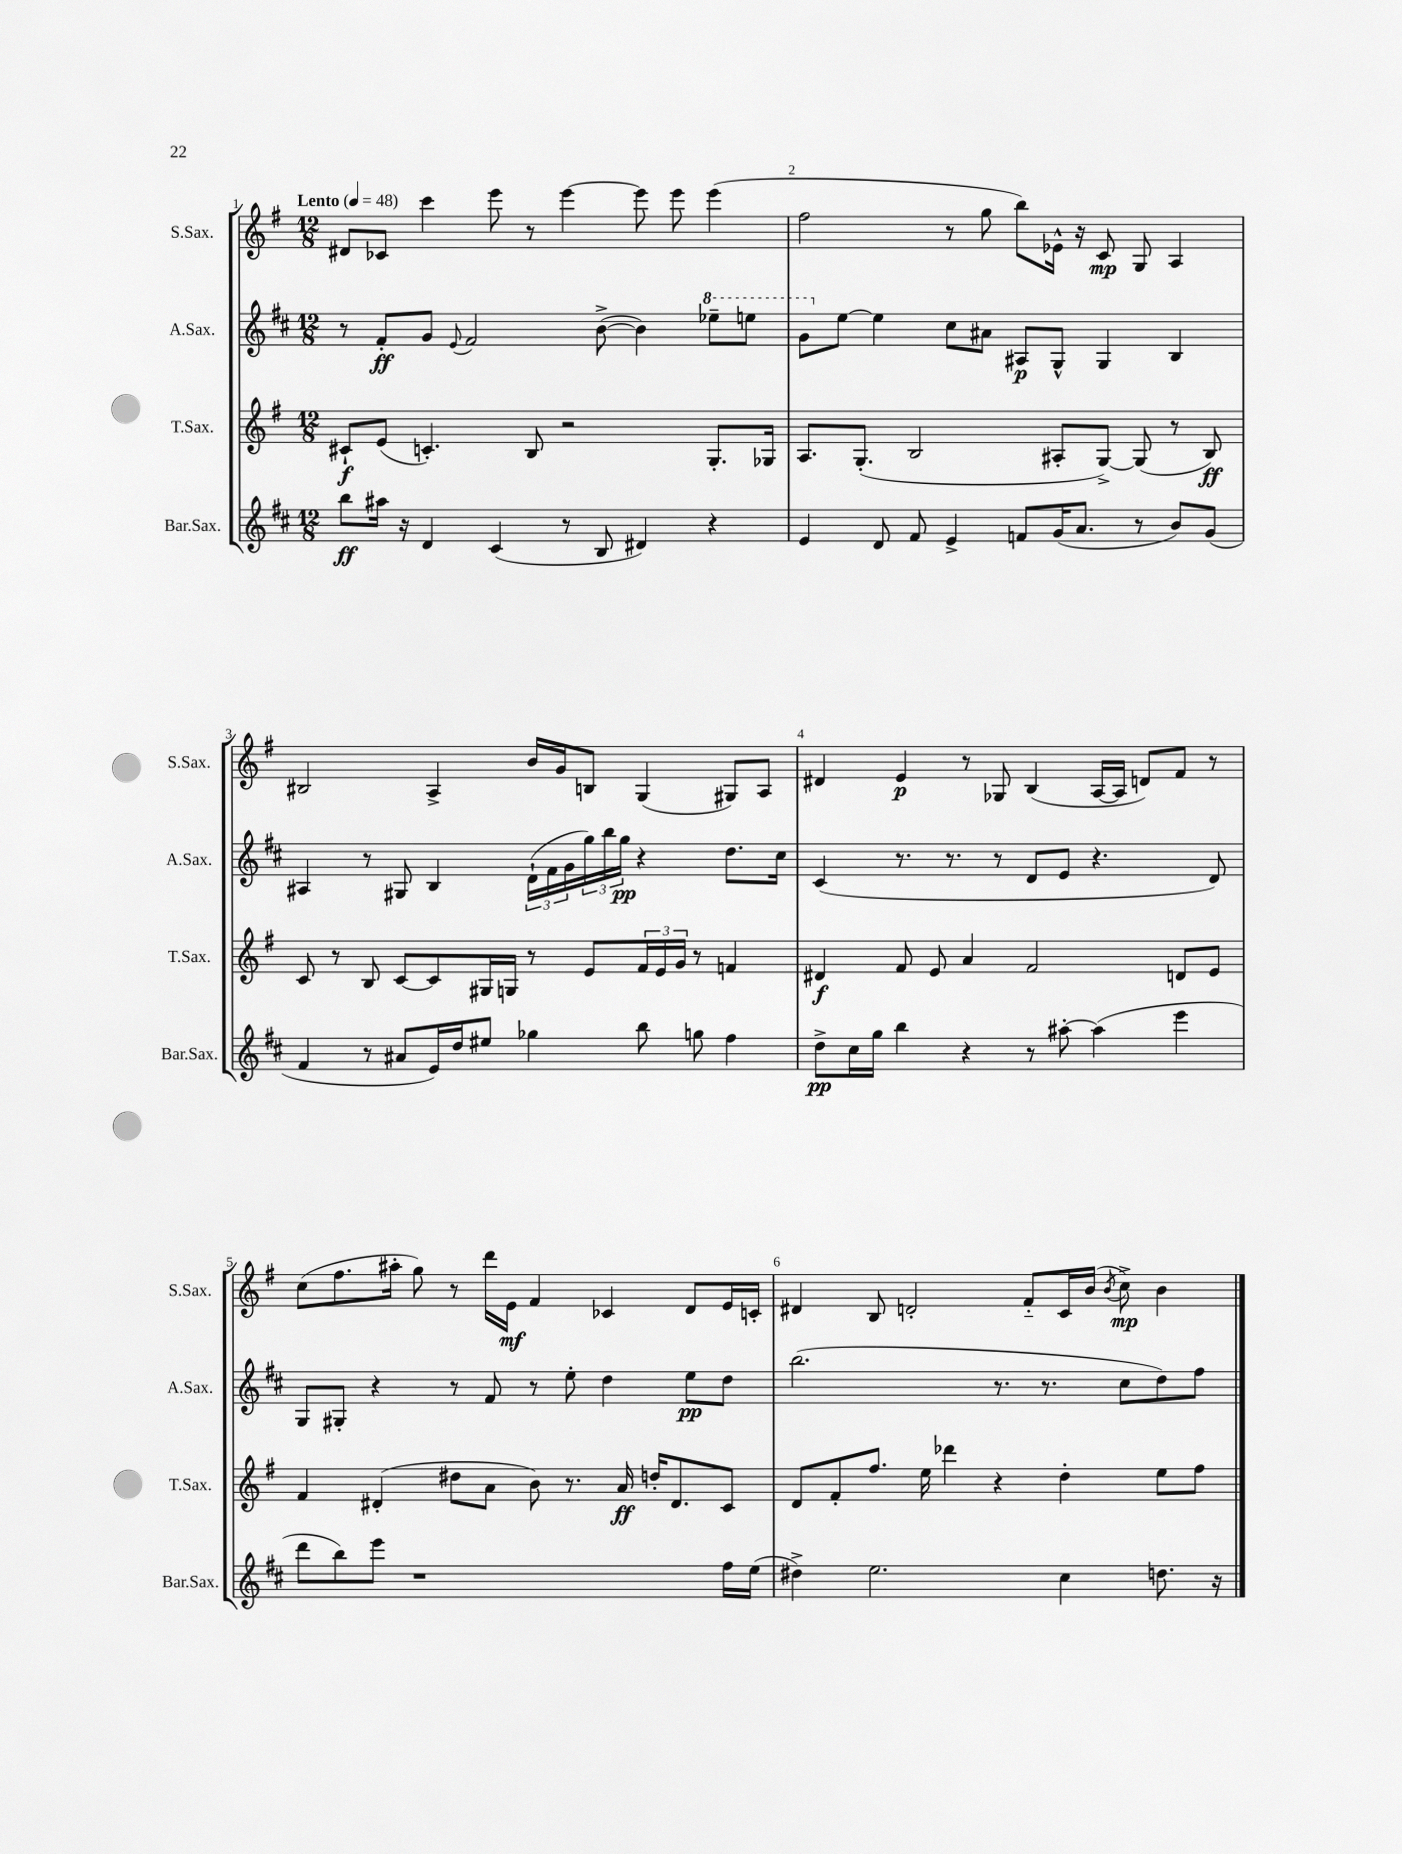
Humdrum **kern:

**kern	**kern	**kern	**kern
*staff4	*staff3	*staff2	*staff1
*clefG2	*clefG2	*clefG2	*clefG2
*k[f#c#]	*k[f#]	*k[f#c#]	*k[f#]
*M12/8	*M12/8	*M12/8	*M12/8
*MM48	*MM48	*MM48	*MM48
8bb\L	8c#`/L	8r	8d#/L
16aa#\Jk	(8e/J	8f#'/L	8c-/J
16r	.	.	.
4d/	4.c'/)	8g/J	4ccc\
.	.	8qqe/	.
.	.	2f#/	.
(4c#/	.	.	8eee\
.	8B/	.	8r
8r	2r	.	[4eee\
8B/	.	([8b^\	.
4d#/)	.	4b\])	8eee\]
.	.	.	8eee\
4r	8.G'/L	8eee-~\L	(4eee\
.	.	8eee\J	.
.	16G-/Jk	.	.
=	=	=	=
4e/	8.A/L	8gg\L	2ff#\
.	.	[8ee\J	.
.	(8.G'/J	.	.
8d/	.	4ee\]	.
8f#/	2B/	.	.
4e^/	.	8cc#\L	8r
.	.	8a#\J	8gg\
8f/L	.	8A#/L	8bb\L)
(16g/K	8A#'/L	8G^^/J	16e-^^\Jk
8.a/J	.	.	16r
.	[8G^/J)	4G/	8c/
8r	(8G/]	.	8G/
8b/L)	8r	4B/	4A/
(8g/J	8B/)	.	.
=	=	=	=
4f#/	8c/	4A#/	2B#/
.	8r	.	.
8r	8B/	8r	.
8a#/L	[8c/L	8G#/	.
16e/L)	8c/]	4B/	4A^/
16dd/J	.	.	.
8ee#/J	16G#/L	.	.
.	16G/JJ	.	.
4gg-\	8r	(24d`\LL	16b/LL
.	.	24f#\	.
.	.	.	16g/J
.	.	24g\	.
.	8e/L	24gg\)	8B/J
.	.	24bb\	.
.	.	24gg\JJ	.
8bb\	24f#/L	4r	(4G/
.	24e/	.	.
.	24g/JJ	.	.
8gg\	8r	.	.
4ff#\	4f/	8.dd\L	8G#/L)
.	.	.	8A/J
.	.	16cc#\Jk	.
=	=	=	=
8dd^\L	4d#/	(4c#/	4d#/
16cc#\L	.	.	.
16gg\JJ	.	.	.
4bb\	8f#/	8.r	4e/
.	8e/	.	.
.	.	8.r	.
4r	4a/	.	8r
.	.	8r	8G-/
8r	2f#/	8d/L	(4B/
[8aa#'\	.	8e/J	.
(4aa#\]	.	4.r	[16A/LL
.	.	.	16A/]JJ
.	.	.	8d/L)
4eee\	8d/L	.	8f#/J
.	8e/J	8d/)	8r
=	=	=	=
8ddd\L	4f#/	8G/L	(8cc\L
8bb\)	.	8G#'/J	8.ff#\
8eee\J	(4d#'/	4r	.
.	.	.	16aa#'\Jk
1r	.	.	8gg\)
.	8dd#\L	8r	8r
.	8a\J	8f#/	16ddd\LL
.	.	.	16e\JJ
.	8b\)	8r	4f#/
.	8.r	8ee'\	.
.	.	4dd\	4c-/
.	16a/	.	.
.	16dd'/LK	.	.
.	8.d#/	.	.
.	.	8ee\L	8d/L
16ff#\LL	8c/J	8dd\J	16e/L
(16ee\JJ	.	.	16c'/JJ
=	=	=	=
4dd#^\)	8d/L	(2.bb\	4d#/
.	8f#'/	.	.
2.ee\	8.ff#/J	.	8B/
.	.	.	2d'/
.	16ee\	.	.
.	4ddd-\	.	.
.	4r	8.r	.
.	.	.	8f#'~/L
.	.	8.r	.
4cc#\	4dd'\	.	16c/L
.	.	.	(16b/JJ
.	.	.	8qb/
.	.	8cc#\L	8cc^\)
8.dd\	8ee\L	8dd\)	4b\
.	8ff#\J	8ff#\J	.
16r	.	.	.
==	==	==	==
*-	*-	*-	*-
